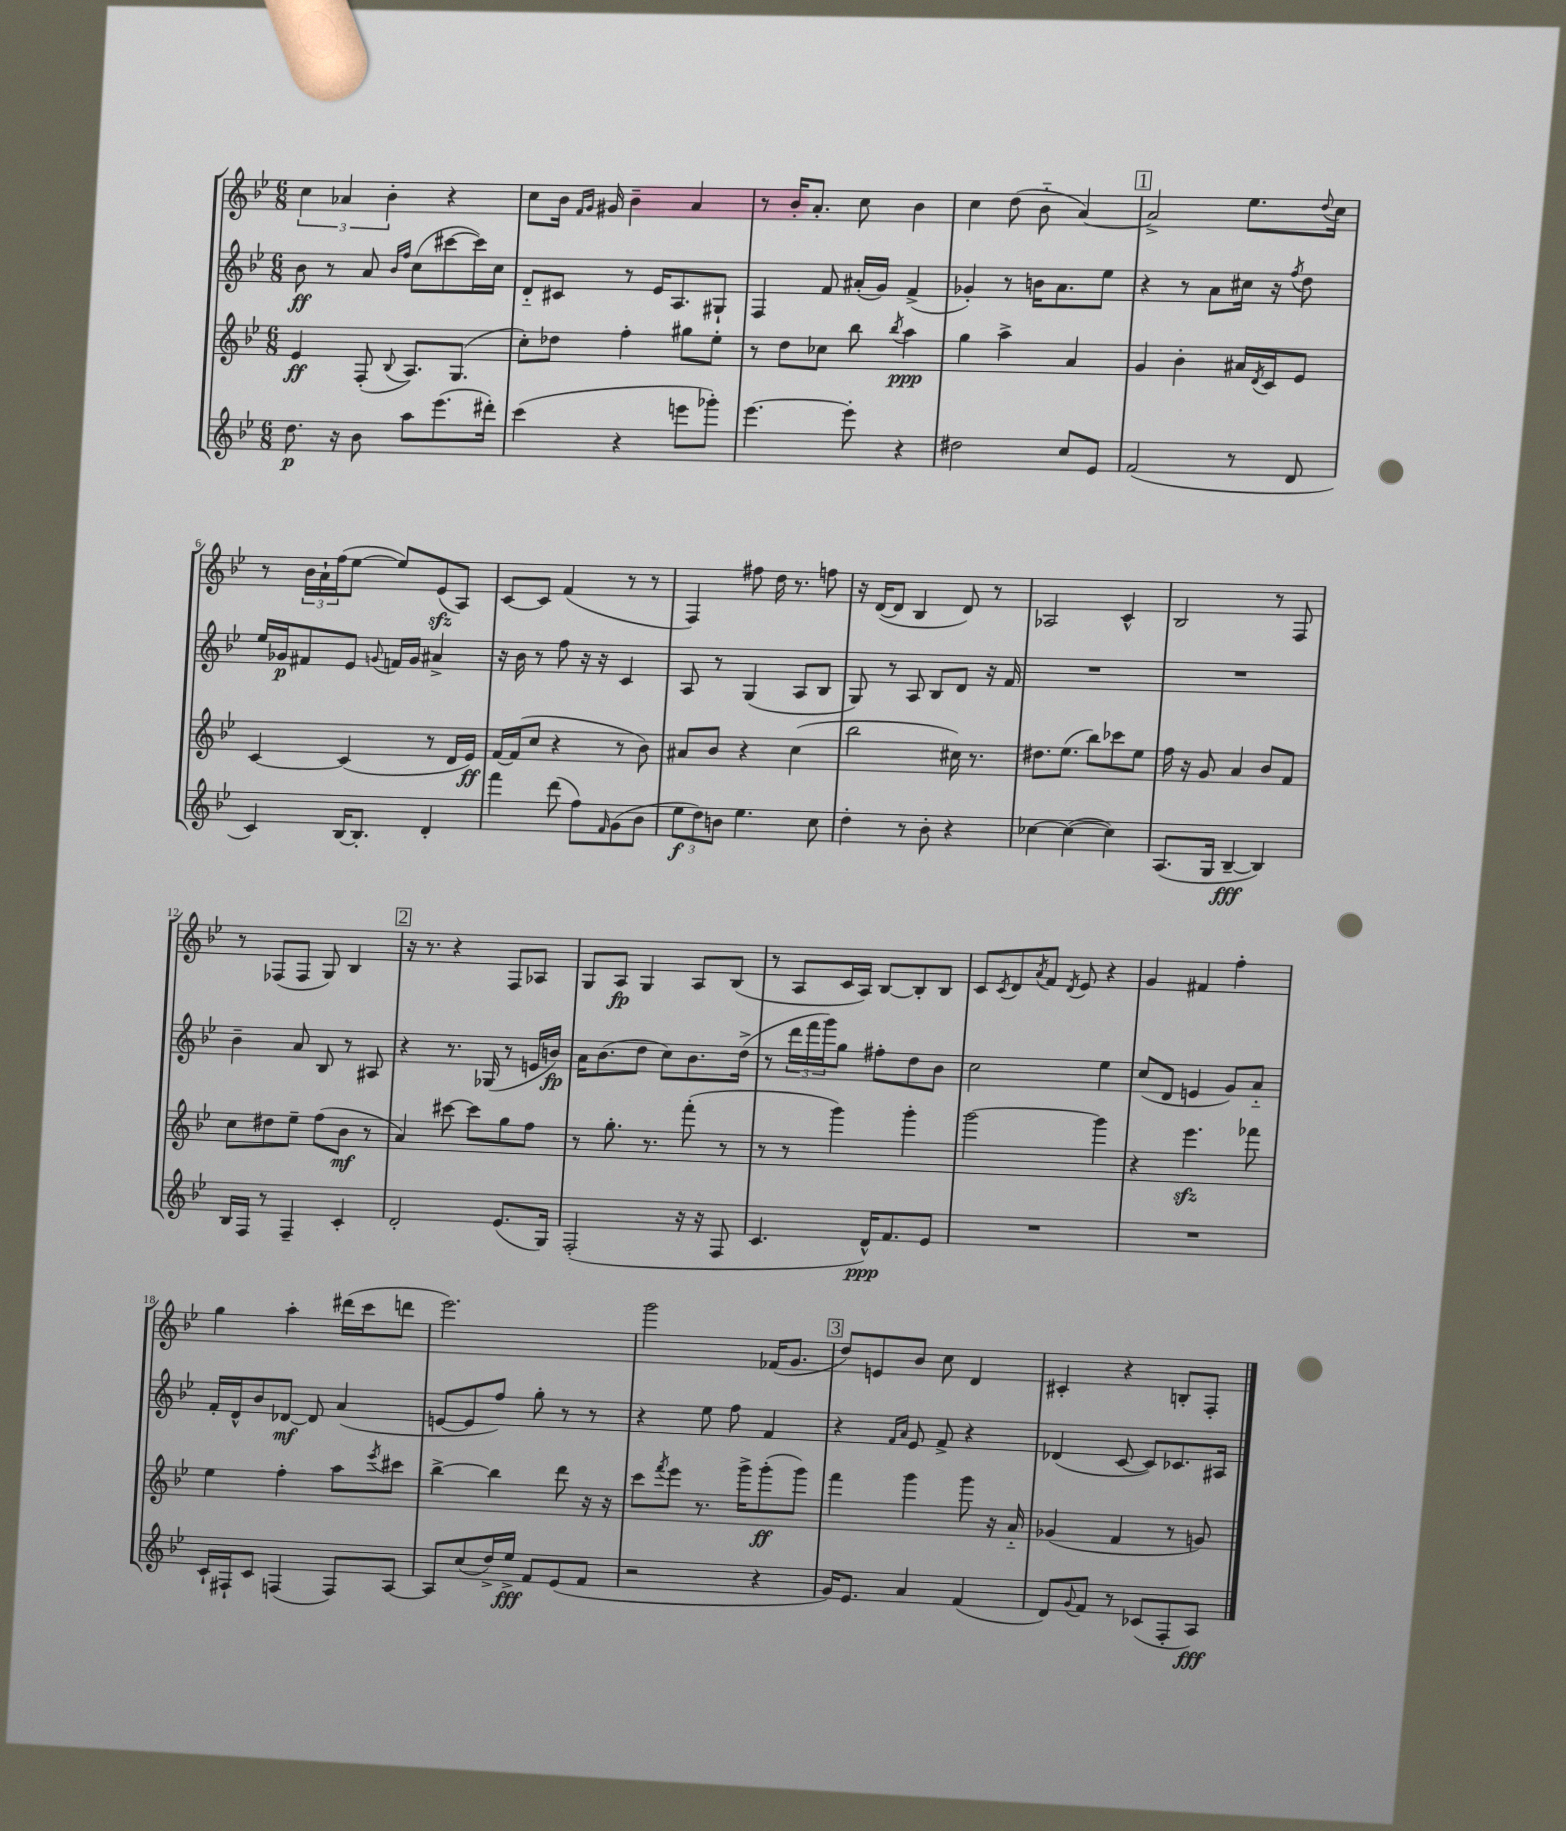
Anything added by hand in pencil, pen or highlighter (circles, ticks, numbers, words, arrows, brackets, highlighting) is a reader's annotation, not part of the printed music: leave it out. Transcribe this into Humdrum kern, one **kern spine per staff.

**kern	**kern	**kern	**kern
*staff4	*staff3	*staff2	*staff1
*clefG2	*clefG2	*clefG2	*clefG2
*k[b-e-]	*k[b-e-]	*k[b-e-]	*k[b-e-]
*M6/8	*M6/8	*M6/8	*M6/8
8.dd\	4e-/	8b-\	6cc\
.	.	8r	.
.	.	.	6a-/
16r	.	.	.
8b-\	(8F'/	8a/	.
.	.	.	6b-'\
.	.	16qqb-/LL	.
.	8qqB-/	16qqff/JJ	.
8aa\L	8.A/L)	(8cc\L	.
(8.eee-\	.	[8ccc#\	4r
.	(8.G/J	.	.
.	.	16ccc#\]L)	.
16ddd#'\Jk)	.	16cc\JJ	.
=	=	=	=
(4ccc\	8cc'\L)	8d'~/L	8cc\L
.	8dd-\J	8c#/J	16b-\Jk
.	.	.	16qqf/LL
.	.	.	16qqg/JJ
.	.	.	16g#/
4r	4ff'\	8r	4b-~\
.	.	16e-/LK	.
.	.	8.A/	.
8eee\L	8gg#\L	.	4a/
8ggg-'\J)	8ee-'\J	8G#`/J	.
=	=	=	=
[4.eee-\	8r	4F/	8r
.	8dd\L	.	16b-'/LK
.	.	.	8.a'/J
.	8cc-\J	8f/	.
8eee-'\]	8bb-\	(16a#'/LL	8cc\
.	.	16g/JJ)	.
.	8qbb-/	.	.
4r	4aa\	(4f^/	4b-\
=	=	=	=
2dd#\	4gg\	4g-'/)	4cc\
.	4aa^\	8r	(8dd\
.	.	16b\LK	8b-'~\
.	.	8.a\	.
8cc/L	4a/	.	[4a/)
8e-/J	.	8ee-\J	.
=	=	=	=
(2f/	4g/	4r	2a^/]
.	4b-'\	8r	.
.	.	8a\L	.
8r	16a#/LL	16cc#\Jk	8.ee-\L
.	8qd/	.	.
.	16c/J	16r	.
.	.	8qff/	.
8d/	8e-/J	8dd\	.
.	.	.	8qqdd/
.	.	.	16cc\Jk
=	=	=	=
4c/)	[4c/	16ee-/LL	8r
.	.	16g-/J	.
.	.	8f#/	24b-\LL
.	.	.	24a`\
.	.	.	(24ff\J
[16B-/LK	(4c/]	8e-/J	[8ee-\J
8.B-'/]J	.	.	.
.	.	8qqg/	.
.	.	16f/LL	8ee-/]L)
.	.	16g/JJ	.
4d'/	8r	4a#^/	(8e-/
.	16d/LL	.	8A/J)
.	16e-/JJ)	.	.
=	=	=	=
4fff\	[16f/LL	16r	[8c/L
.	(16f/]J	16b-\	.
.	8cc/J	8r	8c/]J
(8ddd\	4r	8ff\	(4f/
8ff\L)	.	16r	.
.	.	16r	.
16qqf/	.	.	.
(8g\	8r	4c/	8r
8b-\J	8b-\)	.	8r
=	=	=	=
12ee-\L	8a#/L	8A/	4F/)
12dd\)	.	.	.
.	8b-/J	8r	.
12b\J	.	.	.
4.ee-\	4r	(4G/	8ff#\
.	.	.	16dd\
.	.	.	8.r
.	(4cc\	8A/L	.
8cc\	.	8B-/J	8ff\
=	=	=	=
4dd'\	2bb-\	8G/)	16r
.	.	.	([16d/LK
.	.	8r	8d/]J
8r	.	8A/	4B-/
8b-'\	.	8B-/L	.
4r	16cc#\)	8d/J	8d/)
.	8.r	.	.
.	.	16r	8r
.	.	16f/	.
=	=	=	=
[4cc-\	8.dd#\L	2.r	2A-/
.	(8.ee-\J	.	.
(4cc-\_	.	.	.
.	8bb-\L)	.	.
4cc-\])	8ccc-\	.	4c^^/
.	8ee-\J	.	.
=	=	=	=
(8.A/L	16ff\	2.r	2B-/
.	16r	.	.
.	8g/	.	.
16G/Jk	.	.	.
[4B-~/	4a/	.	.
4B-/])	8b-/L	.	8r
.	8f/J	.	8F/
=	=	=	=
16B-/LL	8cc\L	4b-~\	8r
16F/JJ	.	.	.
8r	8dd#\	.	(8F-/L
4F~/	8ee-~\J	8a/	8F-/J
.	(8ff\L	8B-/	8G/)
4c'/	8b-\J	8r	4B-/
.	8r	8A#/	.
=	=	=	=
2d'/	4a/)	4r	16r
.	.	.	8.r
.	[8ccc#\	8.r	4r
.	8ccc#\]L	.	.
.	.	(16G-/	.
(8.e-/L	8gg\	8r	8F/L
.	8ff\J	16e/LL	8A-/J
16G/Jk)	.	16b/JJ)	.
=	=	=	=
(2F'/	8r	16a\LK	8G/L
.	.	(8.b-\	.
.	8.gg'\	.	8A/J
.	.	8dd\J	4G/
.	8.r	.	.
.	.	8cc\L)	.
16r	(8fff'\	8.b-\	8A/L
16r	.	.	.
8F/	8r	.	(8B-/J
.	.	(16dd^\Jk	.
=	=	=	=
4.c/	8r	8r	8r
.	8r	24ddd\LL	8A/L
.	.	24fff\	.
.	.	24ggg\J)	.
.	4ggg\)	8gg\J	16c/L
.	.	.	16A/JJ)
16d^^/LK)	.	8ff#'\L	[8B-/L
8.f/	.	.	.
.	4ggg'\	8dd\	8B-'/]
8e-/J	.	8b-\J	8B-/J
=	=	=	=
2.r	[2ggg\	2cc\	8c/L
.	.	.	8qc/
.	.	.	8d/
.	.	.	8qa/
.	.	.	8f/J
.	.	.	8qd/
.	.	.	8e-/
.	4ggg\]	4ee-\	4r
=	=	=	=
2.r	4r	(8cc/L	4g/
.	.	8d/J	.
.	4.eee-\	4e/	4f#/
.	.	8g/L)	4ff'\
.	8fff-\	8a'~/J	.
=	=	=	=
16c`/LL	4ee-\	16f'/LL	4gg\
16F#`/J	.	16d^^/J	.
8c/J	.	8b-/	.
(4F/	4ff'\	[8d-/J	4aa'\
.	.	8d-/]	.
8F/L)	8aa\L	(4a/	(16ddd#\LL
.	.	.	16ccc\J
.	8qeee-/	.	.
[8A/J	8ccc#\J	.	8ddd\J
=	=	=	=
8A/]L	[4bb-^\	[8e/L	2.eee-\)
(8cc/	.	8e/]	.
16dd^/L)	4bb-\]	8ff/J)	.
16ee-^/JJ	.	.	.
8f/L	.	8gg'\	.
(8e-/	8ddd\	8r	.
8f/J	16r	8r	.
.	16r	.	.
=	=	=	=
2r	8ccc\L	4r	2ggg\
.	8qfff/	.	.
.	8eee-\J	.	.
.	8.r	8ee-\	.
.	.	8ff\	.
.	16ggg^\LK	.	.
4r	(8ggg'\	4f/	(16f-/LK
.	.	.	8.g/J
.	8ggg\J)	.	.
=	=	=	=
16g/LK)	4fff\	4r	8dd/L)
8.e-/J	.	.	.
.	.	.	8e/
.	.	16qqf/LL	.
.	.	16qqa/JJ	.
4a/	4ggg\	8e-/	8b-/J
.	.	8f^/	8cc\
(4f/	8ggg\	4r	4d/
.	16r	.	.
.	16a'~/	.	.
=	=	=	=
8d/L)	(4g-/	(4d-/	4c#'/
8qqg/	.	.	.
8f/J	.	.	.
8r	4f/	[8c/	4r
(8c-/L	.	8c/]L)	.
8F'/	8r	8.c-/	8B'/L
8A/J)	8g/)	.	8F'/J
.	.	16A#/Jk	.
==	==	==	==
*-	*-	*-	*-
